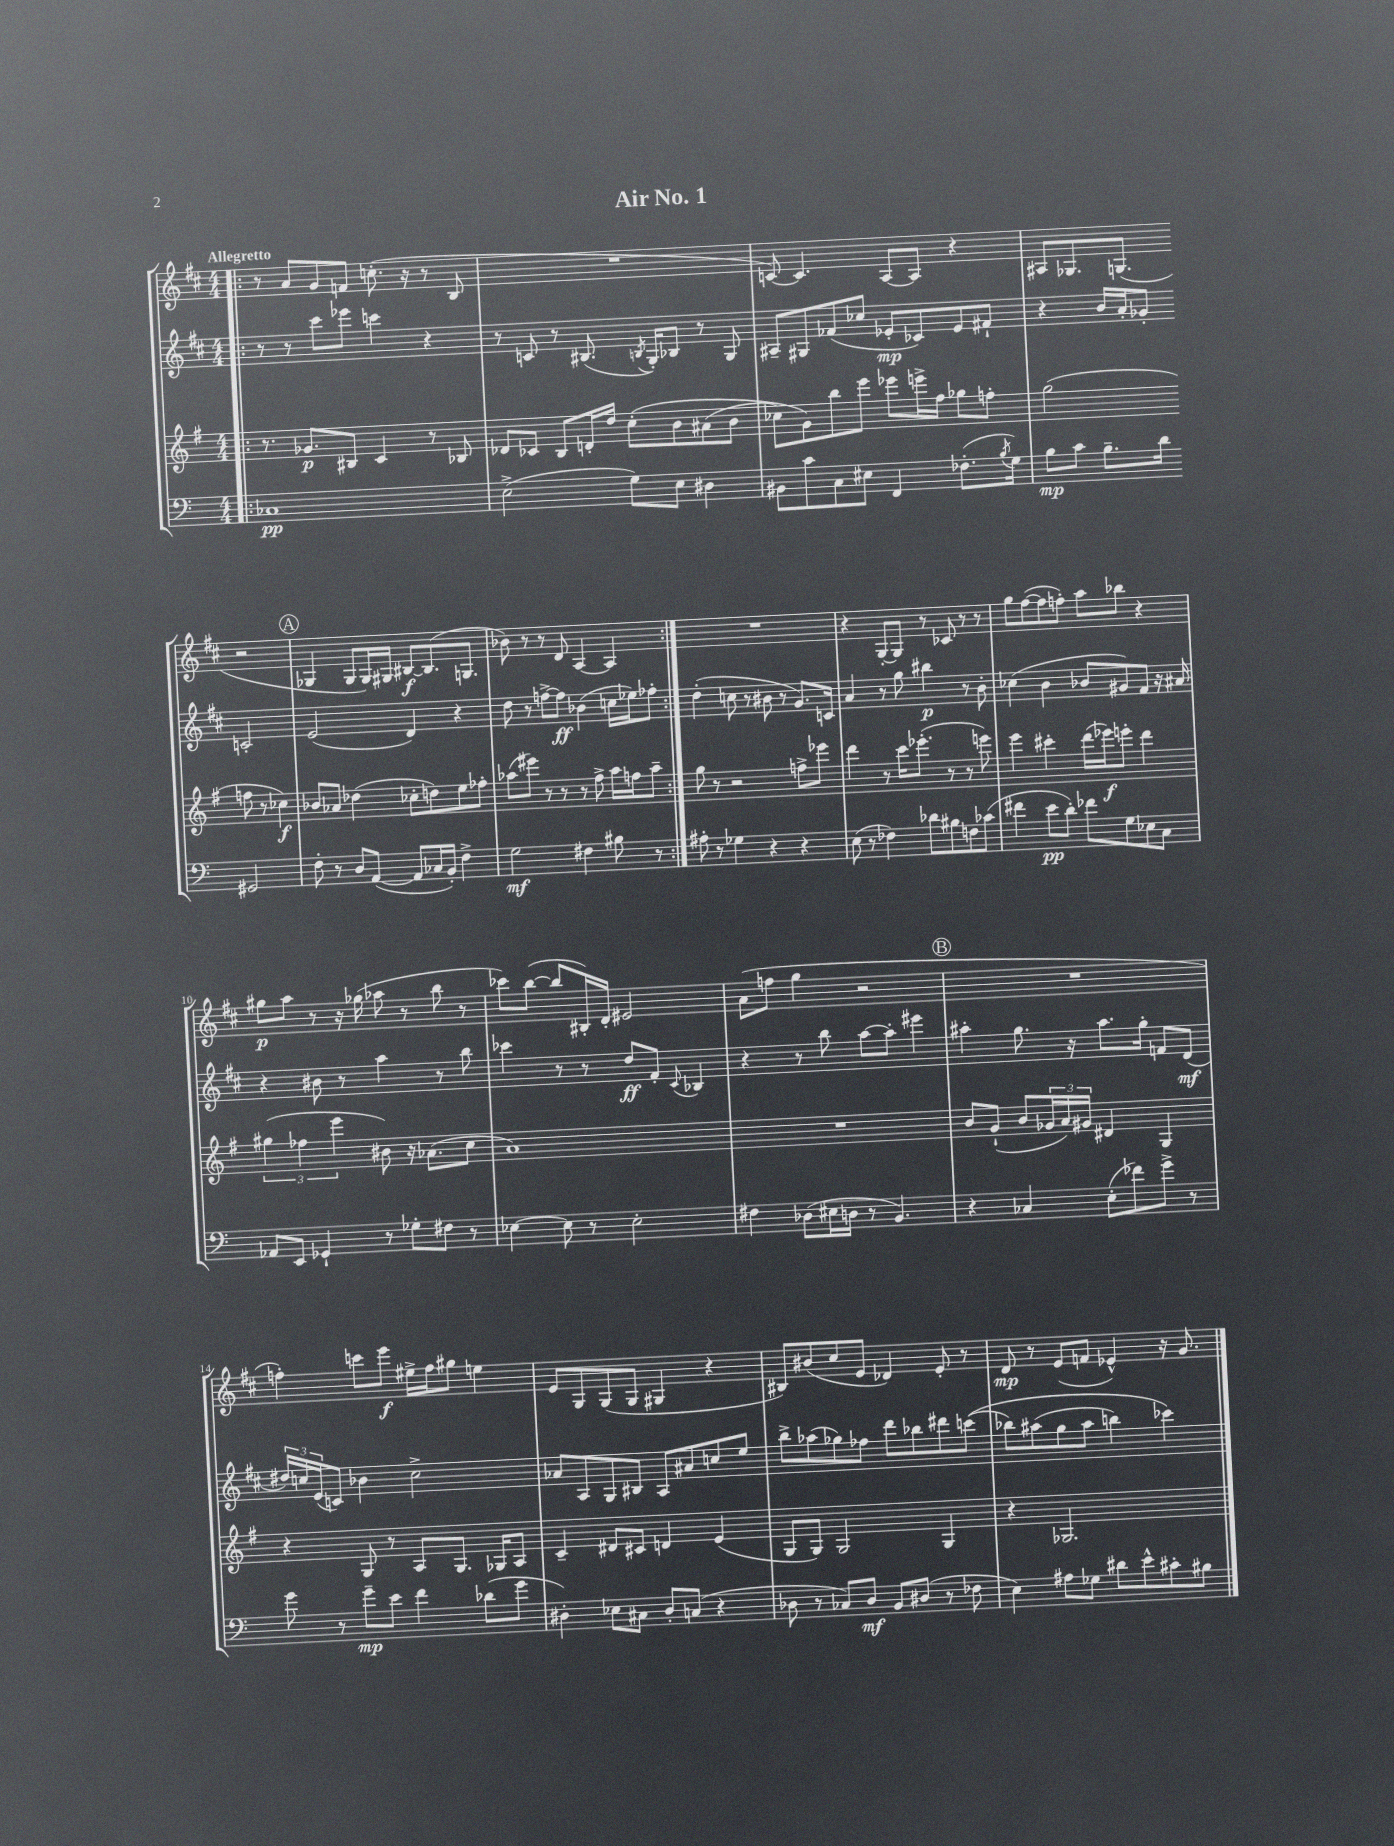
\header { title = "Air No. 1" }
<<
\new StaffGroup <<
\new Staff = "s0" {
    \clef treble \key d \major \numericTimeSignature \time 4/4 \tempo "Allegretto"
    \repeat volta 2 { \bar ".|:" r8 a'8 g'8 f'8 c''8.-.( r16 r8 b8 |
    R1 |
    c'8~) c'4. a8~ a8 r4 |
    ais8 ges8. g8.( r2 |
    \mark \markup { \circle "A" } ges4 ges8 ges16) gis16 bis8~\f bis8.( g8. |
    bes'8) r8 r8 d'8 a4~ a4 | }
    R1 |
    r4 g8~-. g8 r8 ces'8 r8 r8 |
    g''8 fis''8~( fis''8 f''8-.) a''8 bes''8 r4 |
    gis''8\p a''8 r8 r16 ges''16( aes''8 r8 b''8 r8 |
    ces'''8) b''8~( b''8 bis16-.) d'16-. eis'2 |
    a'8( f''8 g''4 r2 |
    \mark \markup { \circle "B" } R1 |
    f''4-.) c'''8 e'''8\f eis''16-> f''16 gis''8 e''4 |
    e'8 g8 g8( g8 gis4 r4 |
    bis8) bis'8( cis''8 e'8 des'4) e'8-. r8 |
    d'8\mp r8 e'8( f'8 ees'4-^) r16 g'8. \bar "|." |
}
\new Staff = "s1" {
    \clef treble \key d \major \numericTimeSignature \time 4/4
    \repeat volta 2 { \bar ".|:" r8 r8 cis'''8 ees'''8 c'''4 r4 |
    r8 c'8 r8 bis8.( \acciaccatura { b8 } g16-.) bes8 r8 g8 |
    ais8-- gis8 fes'8( ces''8 ees'8-.\mp ces'8) ees'8 fis'8-! |
    r4 b'16 a'16-. ges'8-. c'2-. |
    \mark \markup { \circle "A" } e'2( d'4) r4 |
    d''8 r8 f''8~-> f''8\ff bes'4( c''16 ees''16) fes''8-. | }
    d''4-.( c''8 r8 bis'8 r8 g'8.) c'16 |
    a'4 r8 g''8 bis''4\p r8 b'8-. |
    ces''4( b'4 bes'8 gis'8) fis'8 r16 ais'16 |
    r4 bis'8 r8 a''4 r8 b''8 |
    ces'''4 r8 r8 d''8\ff fis'8-. \appoggiatura { cis'8 } bes4 |
    r4 r8 b''8 a''8~ a''8-. eis'''4 |
    \mark \markup { \circle "B" } ais''4-. g''8. r16 ais''8. g''16-. f'8 d'8\mf( |
    \tuplet 3/2 { dis''16) c''16 e'16( } c'8) bes'4 c''2-> |
    aes'8 a8 g8 bis8 a8 ais'8 c''8 e''8 |
    b''8-> aes''8( ges''8) fes''8 d'''8 bes''8 dis'''8 c'''8(\( |
    bes''8) ais''8( g''8 ais''8 b''4) ces'''4\) \bar "|." |
}
\new Staff = "s2" {
    \clef treble \key g \major \numericTimeSignature \time 4/4
    \repeat volta 2 { \bar ".|:" r8. ges'8.\p bis8 c'4 r8 bes8 |
    des'8 ces'8 b8 d'16-. d''16 c''8-.\( b'8 ais'8( b'8 |
    ces''8) g'8\) b''8 e'''8 ees'''8 e'''16-> fis''16 ges''8 f''8-. |
    g''2( f''8 r8 ces''4\f) |
    \mark \markup { \circle "A" } bes'8 aes'8 des''4( ces''8-. d''8) e''8 fes''8-. |
    aes''8( eis'''8) r8 r8 r8 fis''8-> aes''16 f''16 aes''8-- | }
    g''8 r8 r2 f''8-> ees'''8 |
    d'''4 r8 c'''16 ees'''8.-.( r8 r8 e'''8) |
    e'''4 cis'''4-. d'''16( ees'''16\f) e'''8-. d'''4 |
    \tuplet 3/2 { gis''4( fes''4 e'''4 } bis'8) r16 aes'8.( c''8 |
    a'1) |
    R1 |
    \mark \markup { \circle "B" } b'8 g'8-!( b'8 \tuplet 3/2 { ges'16 a'16) gis'16 } dis'4 g4 |
    r4 g8 r8 a8 g8. ges16 a8 |
    c'4-- dis'8 cis'8 d'4 e'4( |
    g8 g8) g2 g4 |
    r4 ges2. \bar "|." |
}
\new Staff = "s3" {
    \clef bass \key c \major \numericTimeSignature \time 4/4
    \repeat volta 2 { \bar ".|:" ces1\pp |
    e2->( g8) e8 dis4 |
    bis,8 c'8 c8 eis8 f,4 fes8.-.( \acciaccatura { b8 } g16) |
    b8\mp c'8 b8.-- d'16 gis,2 |
    \mark \markup { \circle "A" } f8-. r8 d8 a,8~( a,8 ces16 b,16-.) f4-> |
    g2\mf fis4 bis8 r8 | }
    ais8-. r8 ges4 r4 r4 |
    e8( r8 fes4) des'8 bis8 f8 ces'8( |
    fis'4 e'8\pp d'8-.) fes'8 g8 ees8 c8 |
    aes,8 e,8 ges,4-! r8 ges8-. fis8 r8 |
    ees4~ ees8 r8 ees2-. |
    fis4 des8( eis16 d16 r8 b,4.) |
    \mark \markup { \circle "B" } r4 ces4 e8-.( fes'8) g'8-> r8 |
    g'8 r8 g'8--\mp e'8 f'4 des'8( g'8 |
    dis4-.) ees8 cis8 dis8-. c8( r4 |
    des8 r8 ces8) des8\mf b,8 dis8( r8 fes8 |
    e4) ais8 ges8 dis'8 e'8-^ cis'8-. bis8 \bar "|." |
}
>>
>>
